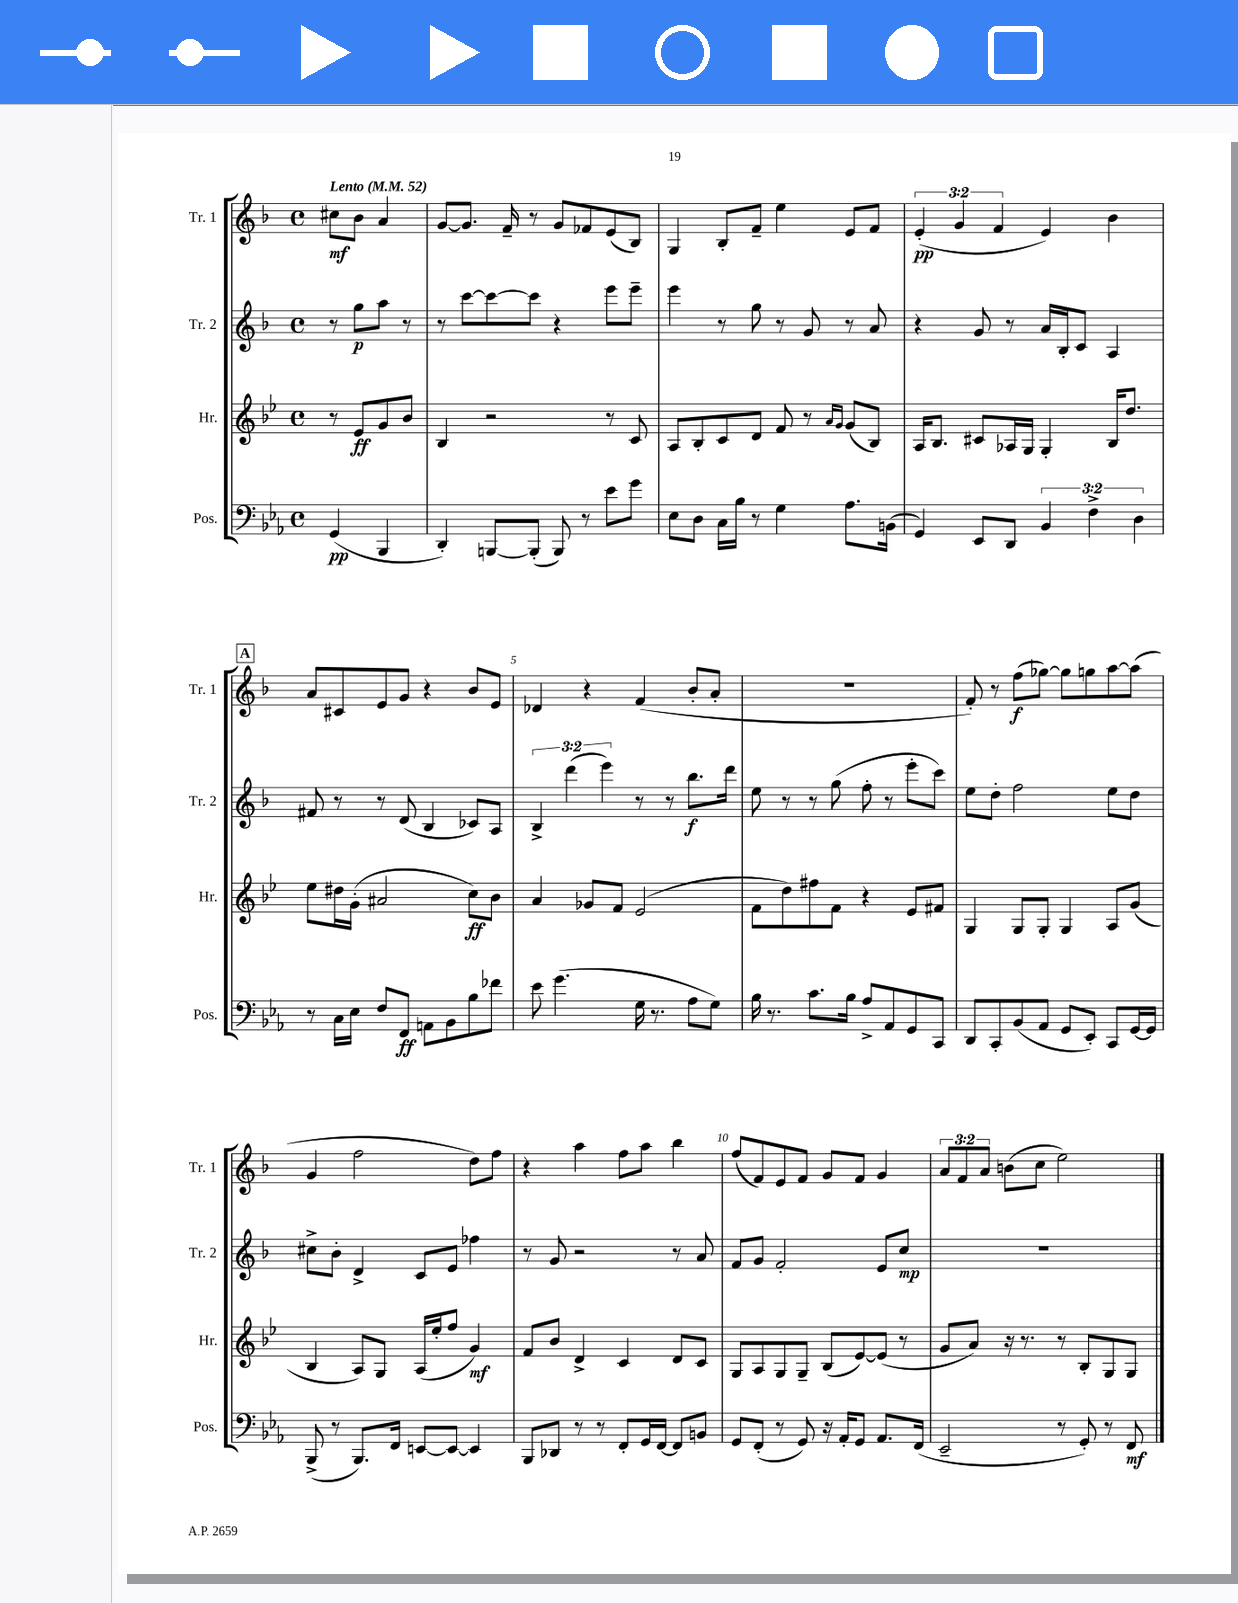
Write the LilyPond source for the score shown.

<<
\new StaffGroup <<
\new Staff = "s0" \with { instrumentName = "Tr. 1" shortInstrumentName = "Tr. 1" } {
    \clef treble \key f \major \defaultTimeSignature \time 4/4 \override Staff.TupletNumber.text = #tuplet-number::calc-fraction-text \partial 2 \tempo "Lento" 4 = 52
    cis''8\mf bes'8 a'4 |
    g'8~ g'8. f'16-- r8 g'8 fes'8 e'8( bes8) |
    g4 bes8-. f'8-- e''4 e'8 f'8 |
    \tuplet 3/2 { e'4-.\pp( g'4 f'4 } e'4) bes'4 |
    \mark \markup { \box "A" } a'8 cis'8 e'8 g'8 r4 bes'8 e'8 |
    des'4 r4 f'4( bes'8-. a'8-. |
    R1 |
    f'8-.) r8 f''8\f( ges''8~) ges''8 g''8 a''8~ a''8( |
    g'4 f''2 d''8) f''8 |
    r4 a''4 f''8 a''8 bes''4 |
    f''8( f'8) e'8 f'8 g'8 f'8 g'4 |
    \tuplet 3/2 { a'8 f'8 a'8 } b'8( c''8 e''2) \bar "|." |
}
\new Staff = "s1" \with { instrumentName = "Tr. 2" shortInstrumentName = "Tr. 2" } {
    \clef treble \key f \major \defaultTimeSignature \time 4/4 \override Staff.TupletNumber.text = #tuplet-number::calc-fraction-text \partial 2
    r8 g''8\p a''8 r8 |
    r8 c'''8~ c'''8~ c'''8 r4 e'''8 e'''8-- |
    e'''4 r8 g''8 r8 g'8 r8 a'8 |
    r4 g'8 r8 a'16 bes16-. c'8 a4 |
    \mark \markup { \box "A" } fis'8 r8 r8 d'8( bes4 ces'8) a8 |
    \tuplet 3/2 { bes4-> d'''4( e'''4) } r8 r8 bes''8.\f d'''16 |
    e''8 r8 r8 g''8( f''8-. r8 e'''8-. c'''8) |
    e''8 d''8-. f''2 e''8 d''8 |
    cis''8-> bes'8-. d'4-> c'8 e'8 fes''4 |
    r8 g'8 r2 r8 a'8 |
    f'8 g'8 f'2-. e'8 c''8\mp |
    r1 \bar "|." |
}
\new Staff = "s2" \with { instrumentName = "Hr." shortInstrumentName = "Hr." } {
    \clef treble \key bes \major \defaultTimeSignature \time 4/4 \partial 2
    r8 ees'8\ff g'8 bes'8 |
    bes4 r2 r8 c'8 |
    a8 bes8-. c'8 d'8 f'8 r8 \grace { a'16 g'16 } g'8( bes8) |
    a16 bes8. cis'8 aes16 g16 g4-. bes16 d''8. |
    \mark \markup { \box "A" } ees''8 dis''16 g'16-.( ais'2 c''8\ff) bes'8 |
    a'4 ges'8 f'8 ees'2( |
    f'8 d''8) fis''8 f'8 r4 ees'8 fis'8 |
    g4 g8 g8-. g4 a8 g'8( |
    bes4 a8) g8 a16( ees''16-. f''8 g'4\mf) |
    f'8 bes'8 d'4-> c'4 d'8 c'8 |
    g8 a8 g8 g8-- bes8( ees'8~) ees'8( r8 |
    g'8 a'8) r16 r8. r8 bes8-. g8 g8 \bar "|." |
}
\new Staff = "s3" \with { instrumentName = "Pos." shortInstrumentName = "Pos." } {
    \clef bass \key ees \major \defaultTimeSignature \time 4/4 \override Staff.TupletNumber.text = #tuplet-number::calc-fraction-text \partial 2
    g,4\pp( bes,,4 |
    d,4-.) b,,8~ b,,8-.( b,,8) r8 ees'8 g'8 |
    ees8 d8 c16 bes16 r8 g4 aes8. b,16( |
    g,4) ees,8 d,8 \tuplet 3/2 { bes,4 f4-> d4 } |
    \mark \markup { \box "A" } r8 c16 ees16 f8 f,8\ff a,8 bes,8 bes8 fes'8 |
    ees'8 g'4.( g16 r8. aes8 g8) |
    bes16 r8. c'8. bes16 aes8-> aes,8 g,8 c,8 |
    d,8 c,8-. bes,8( aes,8 g,8 ees,8-.) c,8 g,16~ g,16 |
    bes,,8->( r8 bes,,8.) f,16 e,8~ e,8~ e,4 |
    bes,,8 des,8 r8 r8 f,8-. g,16 f,16~ f,8 b,8 |
    g,8 f,8-.( r8 g,8) r16 aes,16-. g,8 aes,8. f,16( |
    ees,2-- r8 g,8-.) r8 f,8\mf \bar "|." |
}
>>
>>
\layout { \context { \Score \override BarNumber.break-visibility = ##(#f #t #t) barNumberVisibility = #(every-nth-bar-number-visible 5) } }
